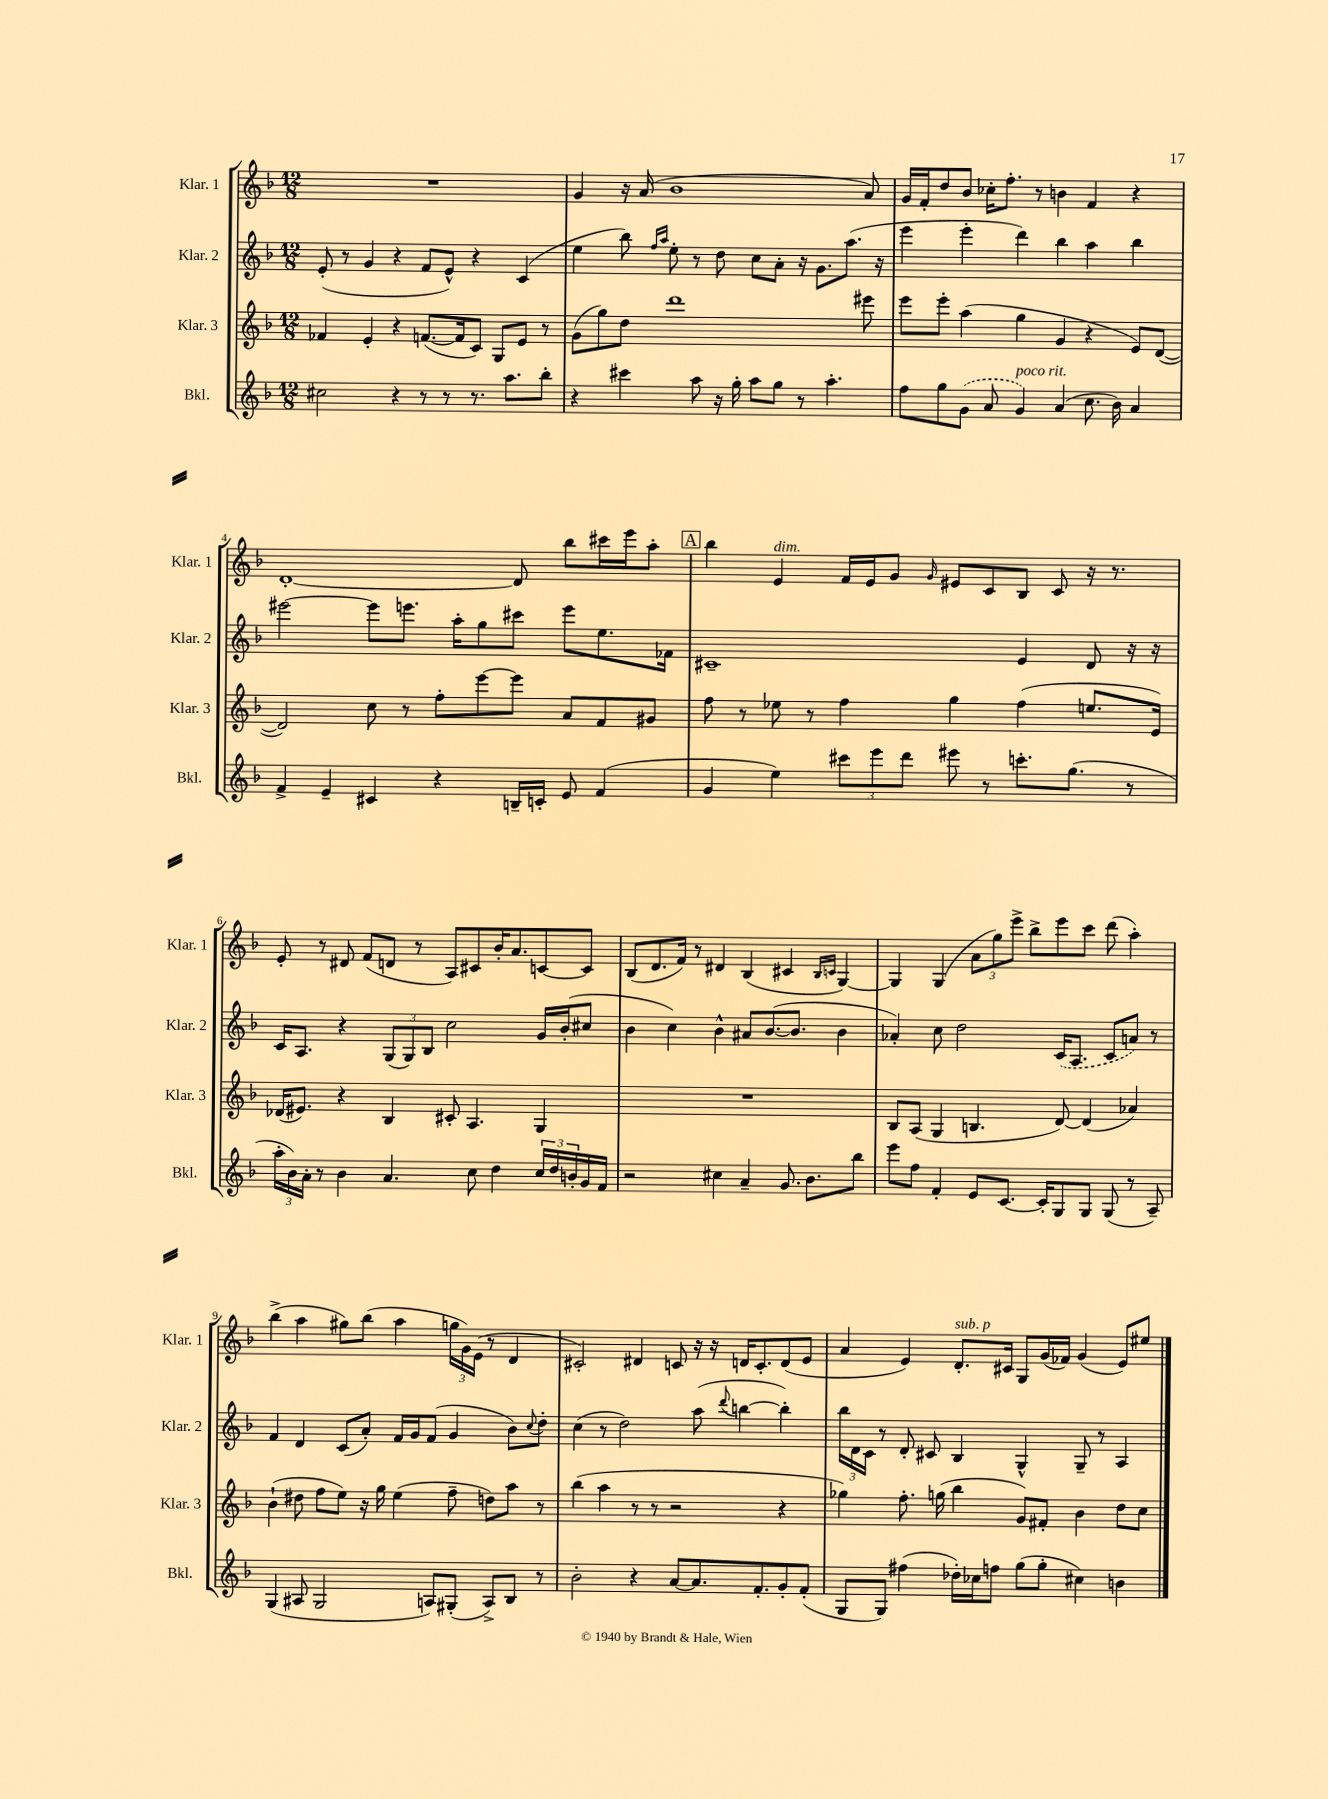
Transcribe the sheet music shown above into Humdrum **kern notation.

**kern	**kern	**kern	**kern
*staff4	*staff3	*staff2	*staff1
*clefG2	*clefG2	*clefG2	*clefG2
*k[b-]	*k[b-]	*k[b-]	*k[b-]
*M12/8	*M12/8	*M12/8	*M12/8
2cc#\	4f-/	(8e'/	1.r
.	.	8r	.
.	4e'/	4g/	.
4r	4r	4r	.
8r	([8.f/L	8f/L	.
8r	.	8e^^/J)	.
.	16f/]k	.	.
8.r	8c/J)	4r	.
.	8G/L	.	.
8.aa\L	.	.	.
.	8e/J	(4c/	.
8bb-'\J	8r	.	.
=	=	=	=
4r	(8g\L	4ee\	4g/
.	8gg\)	.	.
4ccc#\	8dd\J	8bb-\)	16r
.	.	.	(16a/
.	.	16qqff/LL	.
.	.	16qqaa/JJ	.
.	1ddd	8ee'\	1b-
8aa\	.	8r	.
16r	.	8dd\	.
16gg'\	.	.	.
8aa\L	.	8cc\L	.
8gg\J	.	8a'\J	.
8r	.	16r	.
.	.	8.g\L	.
4.aa'\	.	.	.
.	.	(8.aa\J	.
.	8eee#\	.	8a/)
.	.	16r	.
=	=	=	=
8ff\L	8eee\L	4eee\	16g/LL
.	.	.	16f'/J
8gg\	8eee'\J	.	8dd/
(8g\J	(4aa\	4eee'\	8b-/J
8a/	.	.	16cc-'\LK
.	.	.	8.ff'\J
4g/)	4gg\	4ddd\)	.
.	.	.	8r
(4a/	4g/	4bb-\	4b\
8.cc\	4r	4aa\	4f/
16b-\)	.	.	.
4a/	8e/L)	4bb-\	4r
.	([8d/J	.	.
=	=	=	=
4f^/	2d/])	[2eee#\	[1d'
4e~/	.	.	.
4c#/	8cc\	8eee#\]L	.
.	8r	8.eee\J	.
4r	8ff'\L	.	.
.	.	16aa'\LK	.
.	[8eee\	8gg\	.
16B~/LL	8eee\]J	8ccc#\J	8d/]
16c'/JJ	.	.	.
8e/	8a/L	8eee\L	8bb-\L
(4f/	8f/	8.ee\	16ccc#\L
.	.	.	16eee\J
.	8g#/J	.	8aa'\J
.	.	16f-\Jk	.
=	=	=	=
4g/	8ff\	1c#~	4bb-\
.	8r	.	.
4ee\)	8ee-\	.	4e/
.	8r	.	.
12ccc#\L	4ff\	.	16f/LL
.	.	.	16e/J
12eee\	.	.	.
.	.	.	8g/J
12ddd\J	.	.	.
.	.	.	16qqg/
8eee#\	4gg\	.	8e#/L
8r	.	.	8c/
8.ccc'\L	(4ff\	4e/	8B-/J
.	.	.	8c/
(8.gg\J	.	.	.
.	8.ee/L	8d/	16r
.	.	.	8.r
8r	.	16r	.
.	16e/Jk)	16r	.
=	=	=	=
24aa'\LL	(16d-/LK	16c/LK	8e'/
24b-\)	.	.	.
.	8.e#/J)	8.A/J	.
24a'\JJ	.	.	.
8r	.	.	8r
4b-\	4r	4r	8d#/
.	.	.	(8f/L
4.a/	4B-/	(12G/L	8d/J
.	.	12G/)	.
.	.	.	8r
.	.	12B-/J	.
.	8c#'/	2cc\	8A/L)
8cc\	4.A/	.	8c#/
4dd\	.	.	16b-'/K
.	.	.	8.a/
24cc/LL	4G/	16g/LL	[8c/
24dd/	.	.	.
.	.	(16b-'/J	.
24b'/	.	.	.
16g/	.	8cc#/J	8c/]J
16f/JJ	.	.	.
=	=	=	=
2r	1.r	4b-\	(8B-/L
.	.	.	8.d/
.	.	4cc\)	.
.	.	.	16f/Jk)
.	.	.	8r
4cc#\	.	4b-^^\	4d#/
4a~/	.	8a#/L	(4B-/
.	.	([8.b-/	.
8.g/	.	.	4c#/
.	.	8.b-/]J	.
8.b-\L	.	.	.
.	.	.	16qqB-/LL
.	.	.	16qqc/JJ
.	.	4b-\	[4G/)
8bb-\J	.	.	.
=	=	=	=
8eee\L	8B-/L	4a-'/)	4G/]
8ff\J	(8A/J	.	.
4f'/	4G/	8cc\	(4G/
.	.	2dd\	.
8e/L	4.B/	.	12a\L
.	.	.	12gg\)
[8.c/J	.	.	.
.	.	.	12eee^\J
.	.	.	8bb-^\L
16c'/]LK	.	.	.
8G/	[8d/)	(16c/LK	8eee\
.	.	8.A/J	.
8G/J	(4d/]	.	8ccc\J
(8G/	.	8c/L	(8ddd\
8r	4a-/)	8a/J)	4aa'\)
8A~/)	.	8r	.
=	=	=	=
(4G/	(4b-`\	4f/	(4bb-^\
8A#/	8dd#\	4d/	4aa\
2G/	8ff\L	.	.
.	8ee\J)	(8c/L	8gg#\L)
.	16r	8a'/J)	(8bb-\J
.	16gg\	.	.
.	(4ee\	16f/LL	4aa\
.	.	16g/J	.
8A/L)	.	(8f/J	.
(8G#'/J	8ff~\	4g/	24gg\LL
.	.	.	24g\)
.	.	.	(24e\JJ
8A^/L)	8dd\L)	.	8r
8B-/J	8aa\J	8b-\L)	4d/
.	.	8qqcc/	.
8r	8r	8dd'\J	.
=	=	=	=
2b-'\	(4bb-\	(4cc\	2c#'/)
.	4aa\	8r	.
.	.	2dd\)	.
4r	8r	.	4d#/
.	8r	.	.
[8a/L	2r	.	8c/
8.a/]	.	(8aa\	16r
.	.	.	16r
.	.	8qqddd/	.
.	.	[4bb\	16d/LK
8.f'/	.	.	8.c'/
8g'/	4r	4bb'\])	(8d/
(8f'/J	.	.	8e/J
=	=	=	=
8G/L	4gg-\)	24bb-\LL	4a/
.	.	24d\	.
.	.	24c\JJ	.
8G/J)	.	8r	.
(4ff#\	8.ff'\	8d'/	4e/)
.	.	8c#/	.
.	(16gg\	.	.
16dd-'\LL)	4bb-\	4B-/	8.d'/L
16cc-\J	.	.	.
8ff\J	.	.	.
.	.	.	16c#/Jk
(8gg\L	8g/L)	4G^^/	8G/L
8gg'\J	8f#'/J	.	(16g/L
.	.	.	16f-/JJ)
4cc#\)	4b-\	8G~/	(4g/
.	.	8r	.
4b\	8dd\L	4A/	8e/L)
.	8cc\J	.	8ee#/J
==	==	==	==
*-	*-	*-	*-
